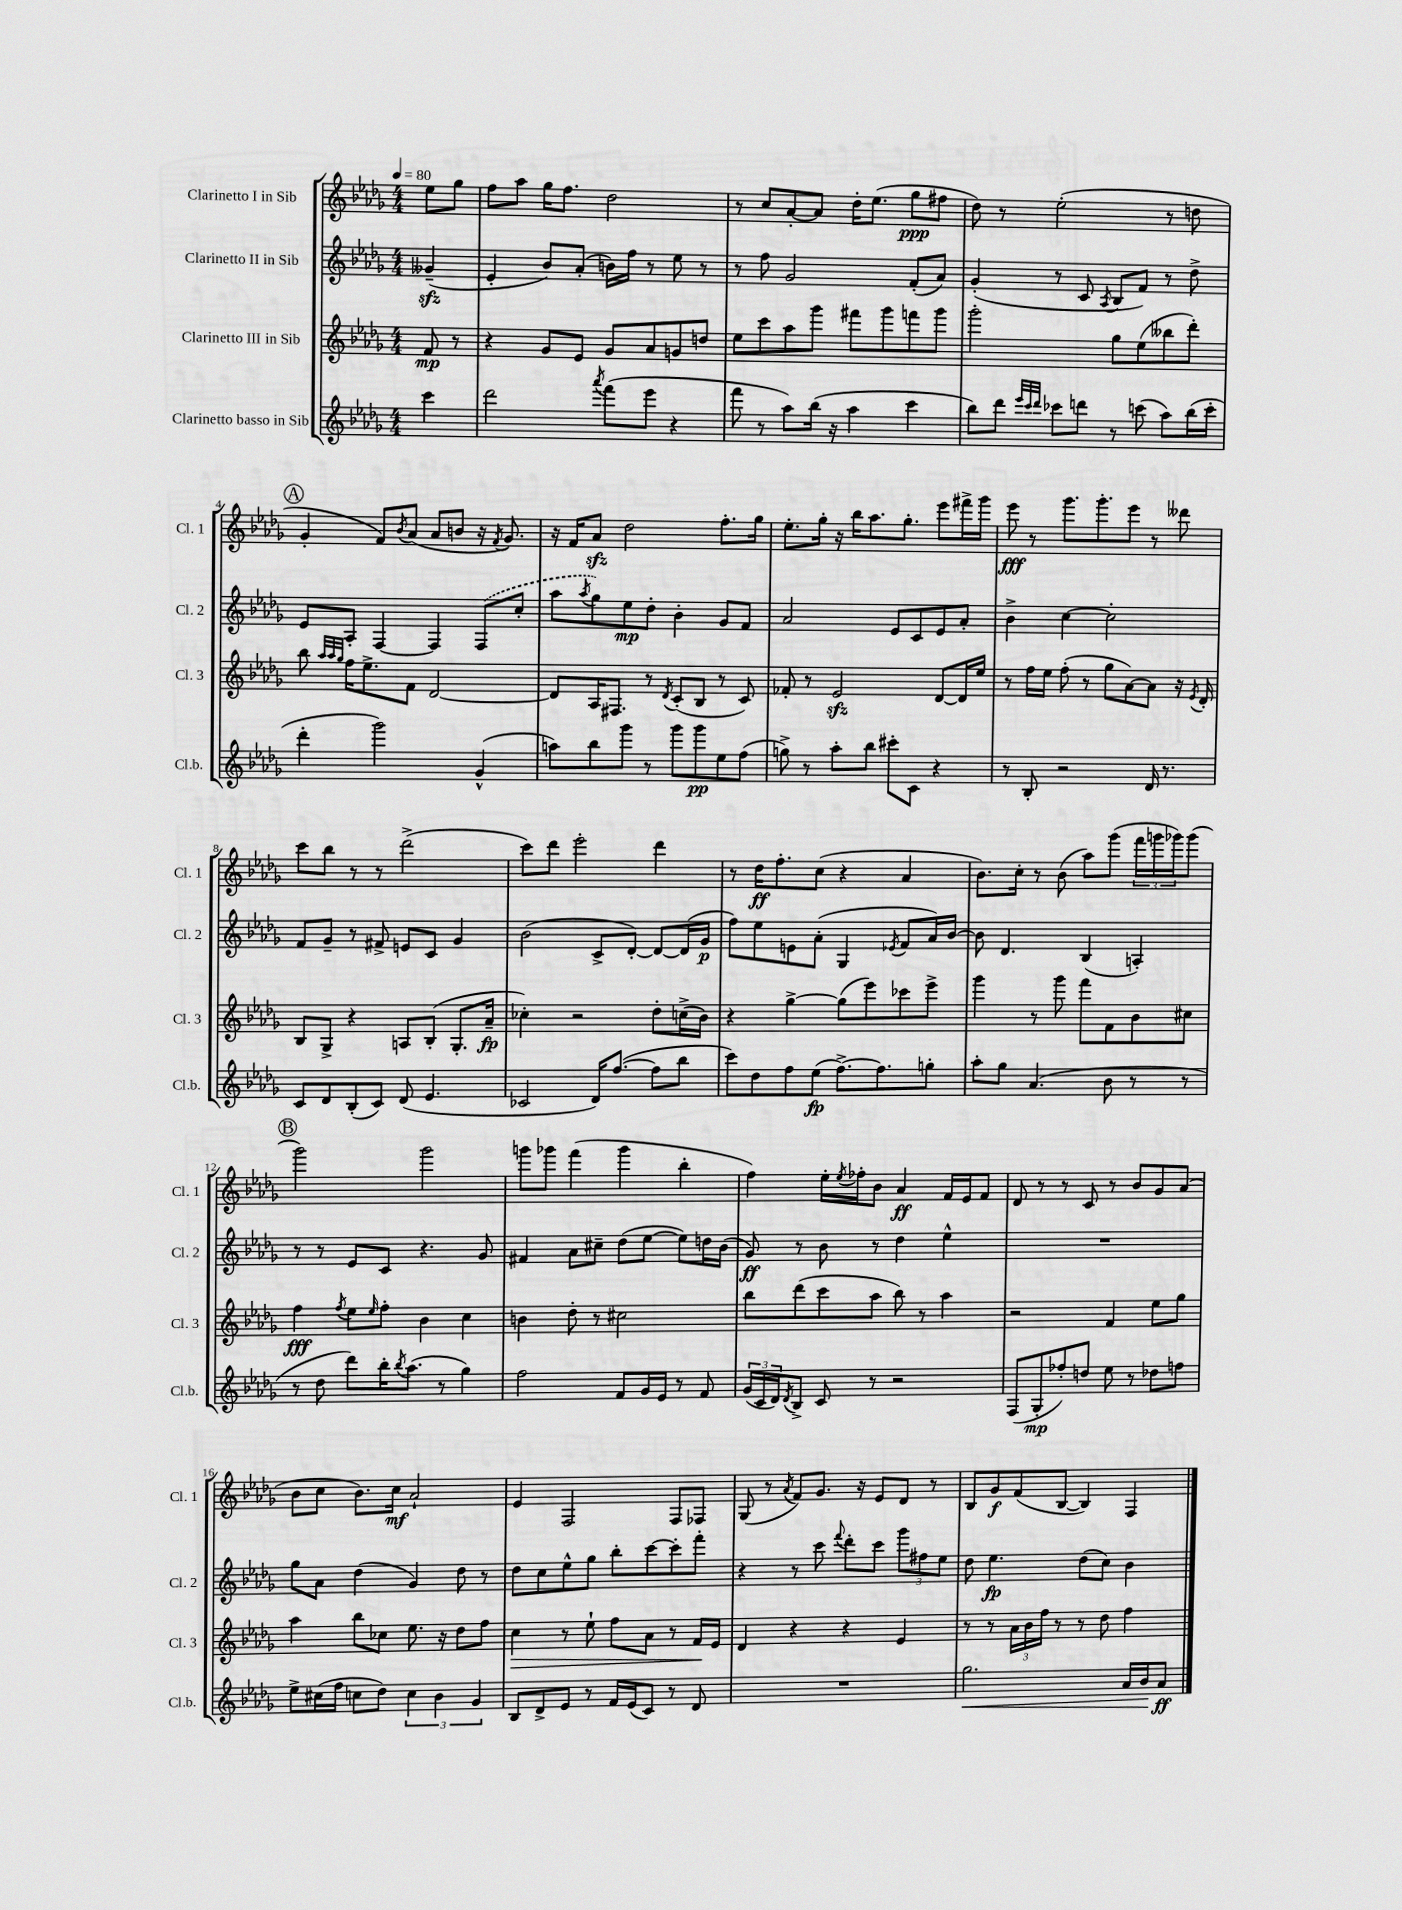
<<
\new StaffGroup <<
\new Staff = "s0" \with { instrumentName = "Clarinetto I in Sib" shortInstrumentName = "Cl. 1" } {
    \clef treble \key des \major \numericTimeSignature \time 4/4 \partial 4 \tempo 4 = 80
    ees''8 ges''8 |
    f''8 aes''8 ges''16 f''8. des''2 |
    r8 c''8 aes'8~-. aes'8 des''16-. ees''8.( ges''8\ppp fis''8 |
    des''8) r8 ees''2-.( r8 d''8 |
    \mark \markup { \circle "A" } ges'4-. f'8) \acciaccatura { bes'8 } aes'8( aes'8 b'8 r16 \acciaccatura { f'8 } ges'8.) |
    r16 f'16 aes'8\sfz des''2 f''8.-. ges''16 |
    ees''8.-. ges''16-. r16 bes''16 aes''8. ges''8.-. ees'''8 fis'''16-> ges'''16 |
    ees'''8\fff r8 ges'''8. ges'''8.-. ees'''8 r8 deses'''8 |
    c'''8 bes''8 r8 r8 des'''2->( |
    c'''8) des'''8 ees'''2-. des'''4 |
    r8 des''16\ff f''8.-. c''8( r4 aes'4 |
    bes'8.) c''16-. r8 bes'8( aes''8) ges'''8( \tuplet 3/2 { f'''16 g'''16 ges'''16) } ges'''8( |
    \mark \markup { \circle "B" } ges'''2) ges'''2 |
    g'''8 ges'''8 f'''4( ges'''4 bes''4-. |
    f''4) ees''16-. \acciaccatura { ees''8 } fes''16-. bes'8 aes'4\ff f'16 ees'16 f'8 |
    des'8 r8 r8 c'8 r8 bes'8 ges'8 aes'8( |
    bes'8 c''8 bes'8.) c''16\mf aes'2-! |
    ees'4 f2 f8 fes8 |
    ges8( r8 \acciaccatura { aes'8 } f'8) ges'8. r16 ees'8 des'8 r8 |
    bes8 ges'8\f f'8( bes8~ bes4) f4 \bar "|." |
}
\new Staff = "s1" \with { instrumentName = "Clarinetto II in Sib" shortInstrumentName = "Cl. 2" } {
    \clef treble \key des \major \numericTimeSignature \time 4/4 \partial 4
    geses'4--\sfz( |
    ees'4-. bes'8) aes'8-.( b'16) f''16 r8 ees''8 r8 |
    r8 f''8 ges'2 f'8-.( aes'8) |
    ges'4-.( r8 c'8 \acciaccatura { aes8 } bes8 f'8) r8 des''8-> |
    \mark \markup { \circle "A" } ees'8 aes8-. f4~ f4 \once \slurDashed f8( c''8-. |
    aes''8 \acciaccatura { aes''8 } ges''8) ees''8\mp des''8-. bes'4-. ges'8 f'8 |
    aes'2 ees'8 c'8 ees'8 aes'8-. |
    bes'4-> c''4~ c''2-. |
    f'8 ges'8-- r8 fis'8-> e'8 c'8 ges'4 |
    bes'2( c'8-> des'8~-.) des'8~ des'16( ges'16\p |
    f''8) ees''8 e'8 aes'8-.( ges4 \acciaccatura { ees'8 } f'8 aes'16) bes'16~ |
    bes'8 des'4. bes4( a4-.) |
    \mark \markup { \circle "B" } r8 r8 ees'8 c'8 r4. ges'8 |
    fis'4 aes'8 cis''8-- des''8( ees''8~ ees''8) d''16 bes'16( |
    ges'8\ff) r8 bes'8 r8 des''4 ees''4-^ |
    R1 |
    ges''8 aes'8 des''4( ges'4) des''8 r8 |
    des''8 c''8 ees''8-^ ges''8 bes''8-. c'''8~ c'''8-. f'''8-. |
    r4 r8 c'''8 \appoggiatura { f'''8 } des'''8-. c'''8 \tuplet 3/2 { ges'''8 fis''8 ees''8 } |
    des''8 ees''4.\fp des''8( c''8) bes'4 \bar "|." |
}
\new Staff = "s2" \with { instrumentName = "Clarinetto III in Sib" shortInstrumentName = "Cl. 3" } {
    \clef treble \key des \major \numericTimeSignature \time 4/4 \partial 4
    f'8\mp r8 |
    r4 ges'8 ees'8 ges'8 aes'8 g'8 d''8 |
    ees''8 c'''8 aes''8 ges'''8 fis'''8 ges'''8 f'''8 ges'''8 |
    ges'''2-. ges''8 ees''8( beses''8 des'''8-.) |
    \mark \markup { \circle "A" } bes''8 \grace { aes''32 aes''32 ges''32 } f''16 ees''8.-> f'8 des'2~ |
    des'8 aes16 fis8. r8 \acciaccatura { des'8 } c'8-.( bes8 r8 c'8) |
    fes'8-. r8 ees'2\sfz des'8~ des'16 ees''16 |
    r8 f''16 ees''16 f''8-.( r8 ges''8 aes'8~) aes'8 r16 \acciaccatura { ees'8 } des'16-. |
    bes8 ges8-> r4 a8 bes8-.( ges8.-. aes'16--\fp |
    ces''4-.) r2 des''8-. c''16->( bes'16) |
    r4 ges''4~-> ges''8( ees'''8) ces'''8 ees'''8-> |
    ges'''4 r8 ges'''8 f'''8 f'8 bes'8 cis''8 |
    \mark \markup { \circle "B" } f''4\fff \acciaccatura { f''8 } ees''8 \grace { ees''16 } f''8-. bes'4 c''4 |
    b'4 des''8-. r8 cis''2 |
    bes''8 des'''8( c'''8 aes''8 bes''8) r8 aes''4 |
    r2 f'4 ees''8 ges''8 |
    aes''4 bes''8 ces''8 ees''8. r16 des''8 f''8 |
    c''4\> r8 ees''8-! f''8 aes'8 r8 f'16\! ees'16 |
    des'4 r4 r4 ees'4 |
    r8 r8 \tuplet 3/2 { aes'16 bes'16 f''16 } r8 r8 des''8 f''4 \bar "|." |
}
\new Staff = "s3" \with { instrumentName = "Clarinetto basso in Sib" shortInstrumentName = "Cl.b." } {
    \clef treble \key des \major \numericTimeSignature \time 4/4 \partial 4
    c'''4 |
    des'''2 \acciaccatura { aes'''8 } f'''8( ees'''8 r4 |
    f'''8 r8 aes''8) bes''16( r16 aes''4 c'''4 |
    bes''8) des'''8 \grace { ees'''32 c'''32 des'''32 } ces'''8 d'''8 r8 c'''8( aes''8) bes''16( c'''16-. |
    \mark \markup { \circle "A" } des'''4-. ges'''2) ges'4-^( |
    a''8) bes''8 ges'''8 r8 ges'''8 ges'''8\pp ees''8 f''8( |
    g''8->) r8 aes''8-. bes''8 cis'''8-. c'8 r4 |
    r8 bes8-. r2 des'16 r8. |
    c'8 des'8 bes8-.( c'8) des'8( ees'4. |
    ces'2 des'16) f''8.~( f''8 bes''8 |
    c'''8) des''8 f''8 ees''8\fp( f''8.~->) f''8. g''8-. |
    aes''8-. ges''8 aes'4.( bes'8 r8 r8 |
    \mark \markup { \circle "B" } r8 des''8 des'''8) bes''16-. \acciaccatura { bes''8 } aes''8.( r8 ges''4) |
    f''2 f'8 ges'16 ees'16 r8 f'8 |
    \tuplet 3/2 { ges'16( c'16 des'16) } \acciaccatura { des'8 } bes8-> c'8 r8 r2 |
    f8( ges8-.\mp fes''8-.) d''8 ees''8 r8 des''8 f''8 |
    ees''8-> cis''16( f''16 c''8 des''8) \tuplet 3/2 { c''4 bes'4 ges'4 } |
    bes8 des'8-> ees'8 r8 f'16 ees'16( c'8) r8 des'8 |
    R1 |
    ges''2.\< aes'16 bes'16\! aes'8\ff \bar "|." |
}
>>
>>
